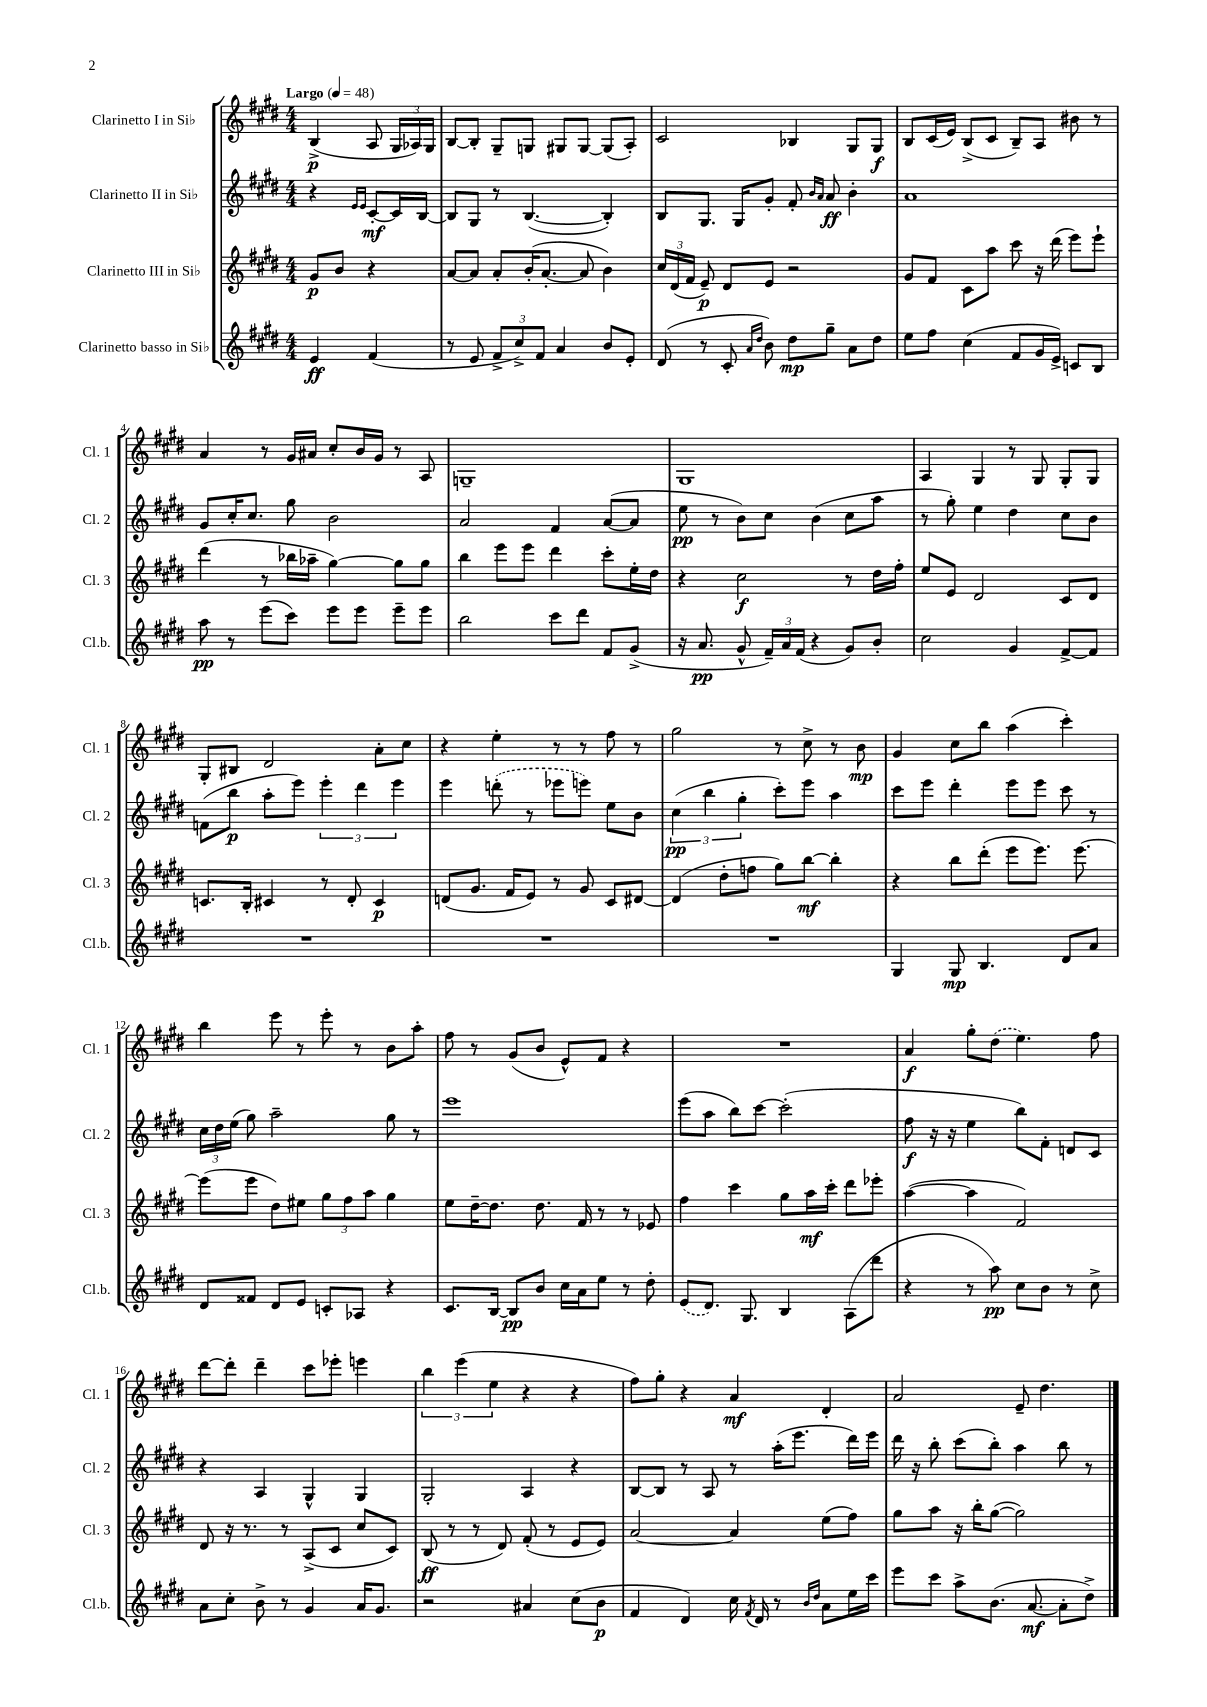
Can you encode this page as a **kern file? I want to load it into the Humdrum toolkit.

**kern	**kern	**kern	**kern
*staff4	*staff3	*staff2	*staff1
*clefG2	*clefG2	*clefG2	*clefG2
*k[f#c#g#d#]	*k[f#c#g#d#]	*k[f#c#g#d#]	*k[f#c#g#d#]
*M4/4	*M4/4	*M4/4	*M4/4
*MM48	*MM48	*MM48	*MM48
4e	8g#	4r	(4B^
.	8b	.	.
.	.	16qqe	.
.	.	16qqe	.
(4f#	4r	[8c#'	8A
.	.	16c#]	24G#
.	.	.	24A-)
.	.	[16B	.
.	.	.	24G#
=	=	=	=
8r	[8a	8B]	[8B
8e	8a]	8G#	8B']
12f#^	8a'	8r	8G#~
12cc#^)	.	.	.
.	(16b'	([4.B	8G
12f#	.	.	.
.	[8.a'	.	.
4a	.	.	8G#
.	8a]	.	[8G#
8b	4b)	4B'])	(8G#]
8e'	.	.	8A')
=	=	=	=
(8d#	24cc#	8B	2c#
.	(24d#	.	.
.	24f#	.	.
8r	8e~)	8.G#	.
8c#'	8d#	.	.
.	.	16G#	.
16qqa	.	.	.
16qqdd#	.	.	.
8b)	8e	8g#'	.
8dd#	2r	8f#'	4B-
.	.	16qqb	.
.	.	16qqa	.
8gg#~	.	8a	.
8a	.	4b'	8G#
8dd#	.	.	8G#
=	=	=	=
8ee	8g#	1a	8B
8ff#	8f#	.	(16c#
.	.	.	16e)
(4cc#	8c#	.	(8B^
.	8aa	.	8c#
8f#	8ccc#	.	8B~)
16g#	16r	.	8A
16e^)	(16ddd#	.	.
8c	8eee)	.	8b#
8B	8eee`	.	8r
=	=	=	=
8aa	(4ddd#	8g#	4a
8r	.	16cc#'	.
.	.	8.cc#	.
(8eee	8r	.	8r
8ccc#)	16bb-	8gg#	16g#
.	16aa-~	.	16a#
8eee	[4gg#)	2b	8cc#'
8eee	.	.	16b
.	.	.	16g#
8eee~	8gg#]	.	8r
8eee	8gg#	.	8A
=	=	=	=
2bb	4bb	2a	1G~
.	8eee	.	.
.	8eee	.	.
8ccc#	4ddd#	4f#	.
8ddd#	.	.	.
8f#	8ccc#'	([8a	.
(8g#^	16ee'	8a]	.
.	16dd#	.	.
=	=	=	=
16r	4r	8ee	1G#
8.a	.	.	.
.	.	8r	.
8g#^^	2cc#	8b)	.
24f#~)	.	8cc#	.
24a	.	.	.
(24f#	.	.	.
4r	.	(4b	.
8g#)	8r	8cc#	.
8b'	16dd#	8aa	.
.	16ff#'	.	.
=	=	=	=
2cc#	8ee	8r	4A
.	8e	8gg#')	.
.	2d#	4ee	4G#
4g#	.	4dd#	8r
.	.	.	8G#
[8f#^	8c#	8cc#	8G#'
8f#]	8d#	8b	8G#
=	=	=	=
1r	8.c	(8f	8G#'
.	.	8bb	8B#
.	16B'	.	.
.	4c#	8aa'	2d#
.	.	8eee)	.
.	8r	6eee'	.
.	8d#'	.	.
.	.	6ddd#	.
.	4c#	.	8a'
.	.	6eee	.
.	.	.	8cc#
=	=	=	=
1r	(8d	4eee	4r
.	8.g#	.	.
.	.	(8ddd'	4ee'
.	16f#	.	.
.	8e)	8r	.
.	8r	8eee-	8r
.	8g#	8eee)	8r
.	8c#	8ee	8ff#
.	[8d#	8b	8r
=	=	=	=
1r	(4d#]	(6cc#	2gg#
.	.	6bb	.
.	8dd#'	.	.
.	.	6gg#'	.
.	8ff	.	.
.	8gg#)	8ccc#')	8r
.	[8bb	8eee	8cc#^
.	4bb']	4aa	8r
.	.	.	8b
=	=	=	=
4G#	4r	8ccc#	4g#
.	.	8eee	.
8G#	8bb	4ddd#'	8cc#
4.B	(8ddd#'	.	8bb
.	8eee	8eee	(4aa
.	8.eee)	8eee	.
8d#	.	8ccc#	4ccc#')
.	[8.eee	.	.
8a	.	8r	.
=	=	=	=
8d#	(8eee]	24cc#	4bb
.	.	24dd#	.
.	.	(24ee	.
8f##	8eee	8gg#)	.
8d#	8dd#)	2aa~	8eee
8e	8ee#	.	8r
8c'	12gg#	.	8eee'
.	12ff#	.	.
8A-	.	.	8r
.	12aa	.	.
4r	4gg#	8gg#	8b
.	.	8r	8aa'
=	=	=	=
8.c#	8ee	1eee	8ff#
.	[16dd#~	.	8r
[16B	8.dd#]	.	.
8B]	.	.	(8g#
8b	8.dd#	.	8b
16cc#	.	.	8e^^)
16a	16f#	.	.
8ee	8r	.	8f#
8r	8r	.	4r
8dd#'	8e-	.	.
=	=	=	=
(8e	4ff#	(8eee	1r
8.d#)	.	8aa	.
.	4ccc#	8bb)	.
8.G#	.	.	.
.	.	[8ccc#	.
4B	8gg#	(2ccc#']	.
.	16aa	.	.
.	16ccc#'	.	.
(8A	8ddd#	.	.
8ddd#	8eee-'	.	.
=	=	=	=
4r	([4aa	8ff#	4a
.	.	16r	.
.	.	16r	.
8r	4aa]	4ee	8gg#'
8aa)	.	.	(8dd#
8cc#	2f#)	8bb)	4.ee)
8b	.	8f#'	.
8r	.	8d	.
8cc#^	.	8c#	8ff#
=	=	=	=
8a	8d#	4r	[8ddd#
8cc#'	16r	.	8ddd#']
.	8.r	.	.
8b^	.	4A	4ddd#~
8r	8r	.	.
4g#	(8A^	4G#^^	8ccc#
.	8c#	.	8eee-'
16a	8cc#	4G#	4eee
8.g#	.	.	.
.	8c#)	.	.
=	=	=	=
2r	(8B	2G#'	6bb
.	8r	.	.
.	.	.	(6eee
.	8r	.	.
.	.	.	6ee
.	8d#)	.	.
4a#	(8f#'	4A	4r
.	8r	.	.
(8cc#	8e	4r	4r
8b	8e)	.	.
=	=	=	=
4f#	[2a	[8B	8ff#)
.	.	8B]	8gg#'
4d#)	.	8r	4r
.	.	8A	.
16cc#	4a]	8r	4a
8qf#	.	.	.
16d#	.	.	.
8r	.	(16aa'	.
.	.	8.eee	.
16qqb	.	.	.
16qqdd#	.	.	.
8a	(8ee	.	4d#'
16ee	8ff#)	16ddd#)	.
16ccc#	.	16eee	.
=	=	=	=
8eee	8gg#	16ddd#	2a
.	.	16r	.
8ccc#	8aa	8bb'	.
8aa^	16r	(8ccc#	.
.	16bb'	.	.
(8.b	([8gg#	8bb')	.
.	2gg#])	4aa	8e~
[8.a	.	.	.
.	.	.	4.dd#
8a']	.	8bb	.
8dd#^)	.	8r	.
==	==	==	==
*-	*-	*-	*-
